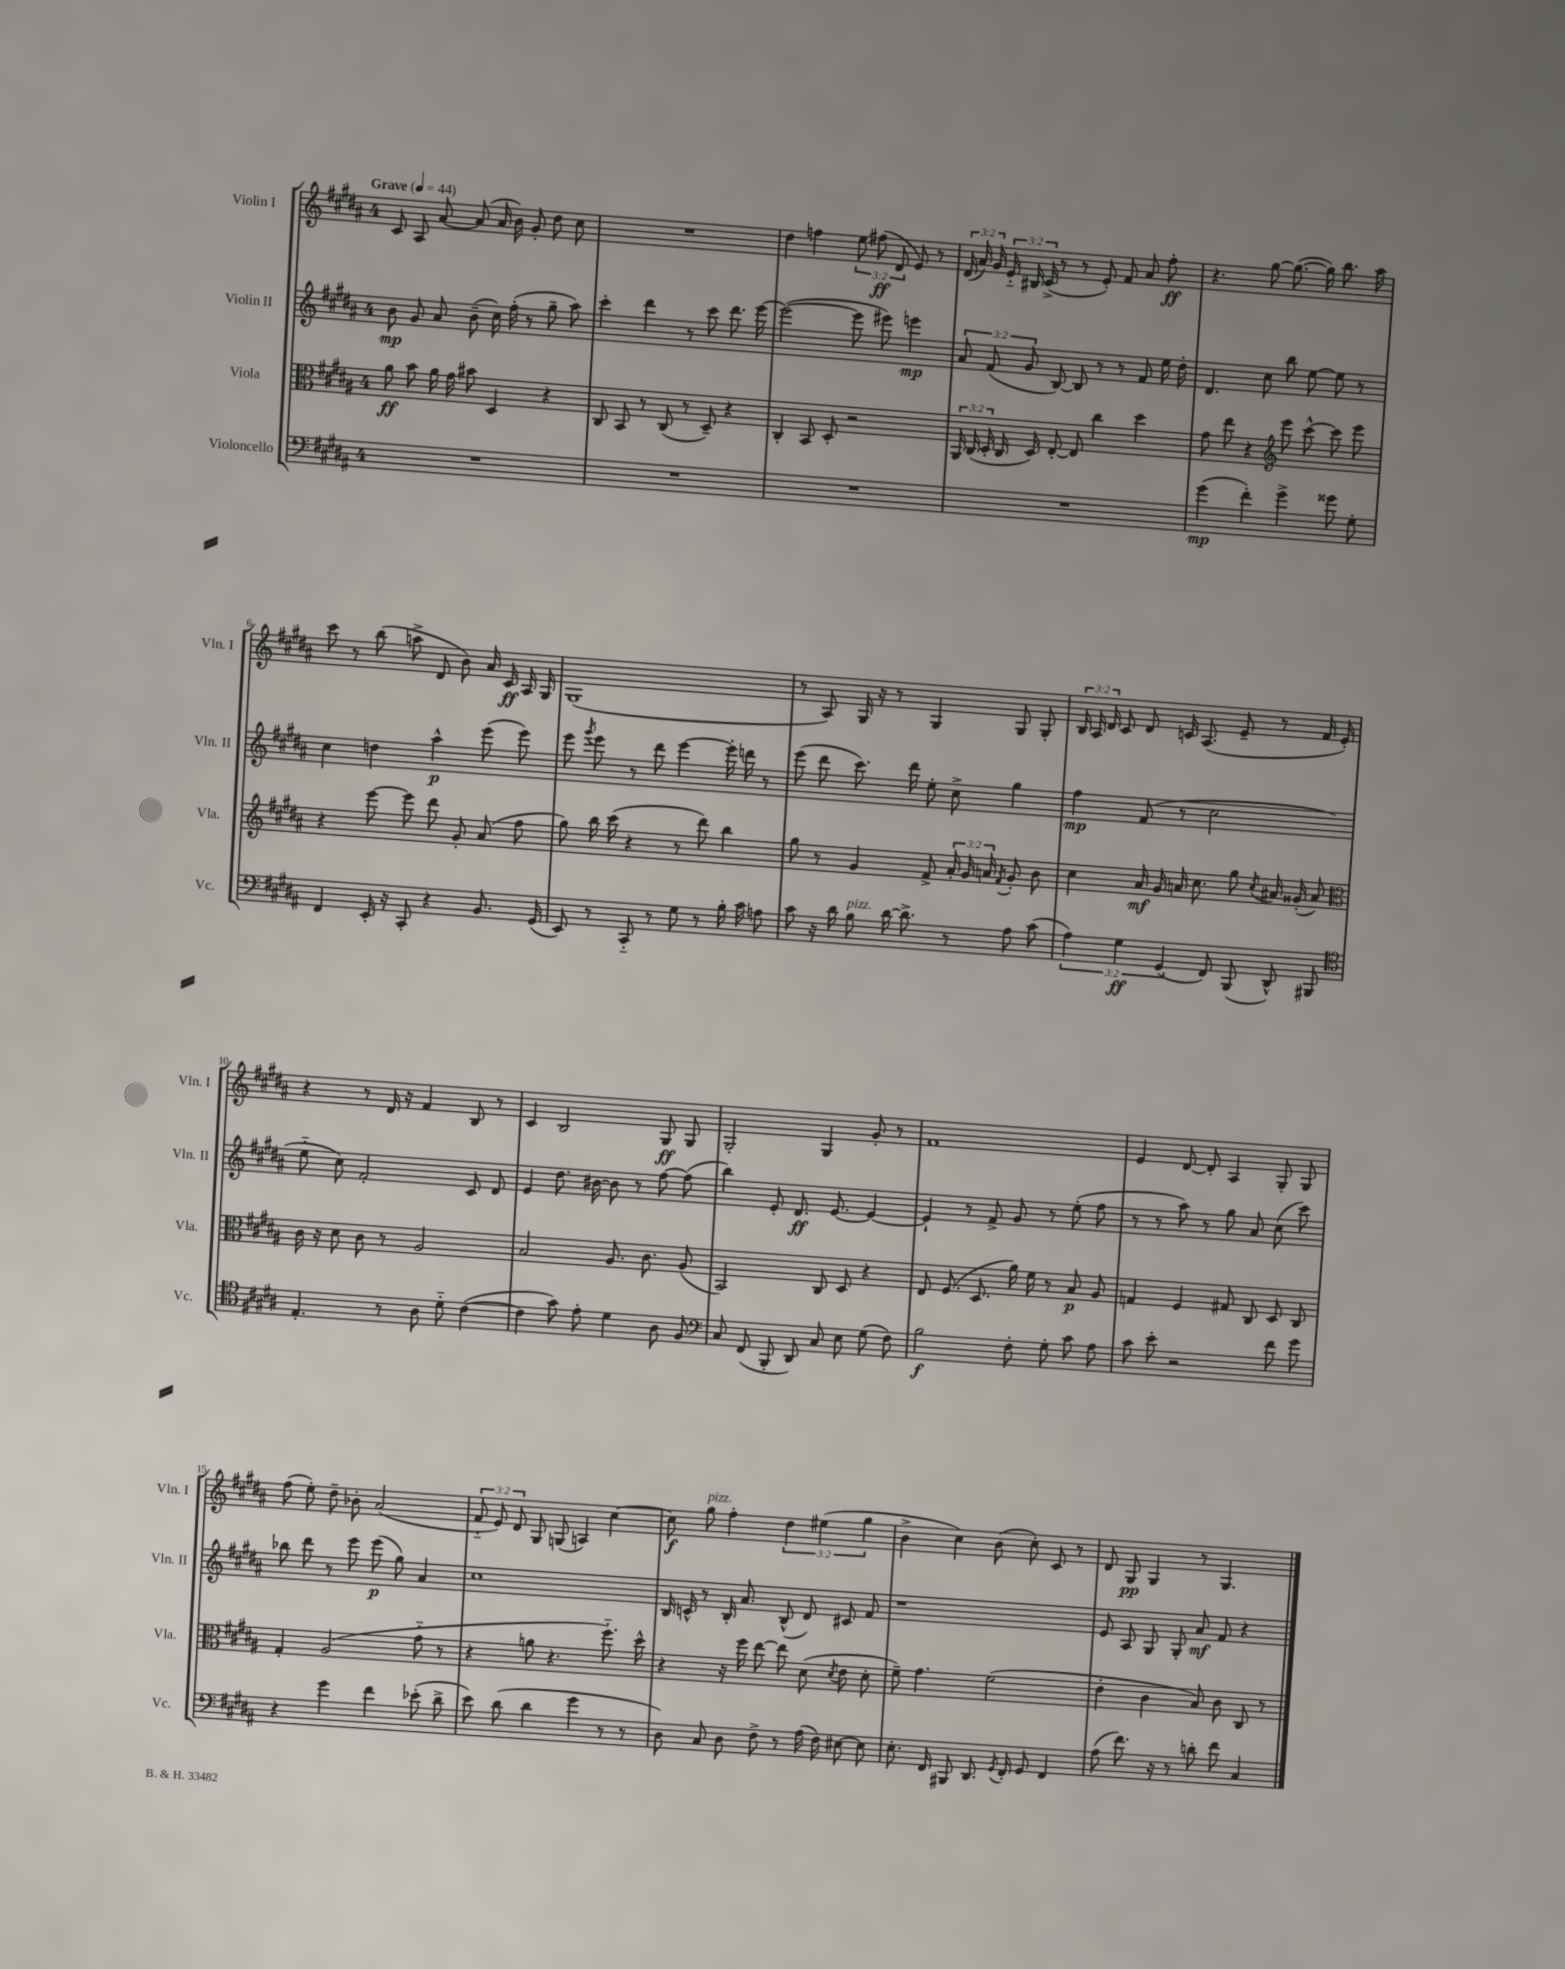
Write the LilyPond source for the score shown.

<<
\new StaffGroup <<
\new Staff = "s0" \with { instrumentName = "Violin I" shortInstrumentName = "Vln. I" } {
    \clef treble \key b \major \once \override Staff.TimeSignature.style = #'single-digit \time 4/4 \override Staff.TupletNumber.text = #tuplet-number::calc-fraction-text \tempo "Grave" 4 = 44
    \autoBeamOff cis'8 ais8 ais'8~ ais'8( ais'16 b'16) gis'8-. dis''8 cis''8 |
    R1 |
    dis''4 f''4 \tuplet 3/2 { e''8 fis''8\ff( dis'8 } e'8) r8 |
    \tuplet 3/2 { dis'16( ais'16) gis'16 } \tuplet 3/2 { e'16-_ bis16 cis'16->( } r8 r8 e'8-.) fis'8 ais'8 fis''8-.\ff |
    r4. gis''8~ gis''8.~( gis''16) b''8. ais''16 |
    cis'''8 r8 b''8( a''8-> dis'8 b'8) ais'16 cis'16\ff ais16 gis16 |
    gis1( |
    r8 ais8) gis16 r16 r8 gis4 gis8 gis8-. |
    \tuplet 3/2 { b16 ais16 dis'16 } cis'8 dis'8 c'16 ais8.( e'8-- r8 fis'16 e'16-.) |
    r4 r8 dis'16 r16 fis'4 b8 r8 |
    cis'4 b2 gis8\ff gis8 |
    gis2-. gis4 gis'8-. r8 |
    fis'1 |
    e'4 dis'8~ dis'8-. ais4 gis8-. gis8 |
    fis''8( e''8-.) dis''8-- bes'8-. ais'2( |
    \tuplet 3/2 { fis'8-_ e'8) dis'8 } gis8 g8( a4) cis''4~ |
    cis''8\f gis''8^\markup { \italic "pizz." } fis''4-. \tuplet 3/2 { dis''4 eis''4( gis''4 } |
    b'4-> cis''4) b'8( cis''8-.) cis'8 r8 |
    dis'8 gis8\pp gis4 r8 gis4. \bar "|." |
}
\new Staff = "s1" \with { instrumentName = "Violin II" shortInstrumentName = "Vln. II" } {
    \clef treble \key b \major \once \override Staff.TimeSignature.style = #'single-digit \time 4/4 \override Staff.TupletNumber.text = #tuplet-number::calc-fraction-text
    \autoBeamOff b'8\mp gis'8 ais'8 b'8--( cis''16) fis''16-.( r8 gis''8-- ais''8) |
    cis'''4-. dis'''4 r8 cis'''8 dis'''8. e'''16~ |
    e'''2~( e'''8 eis'''8) e'''4\mp |
    \tuplet 3/2 { ais'8 fis'8( gis'8 } b8~) b8 r8 r8 fis'8 e''16 dis''16-. |
    dis'4. cis''8 b''8 e''8~ e''8 r8 |
    cis''4 d''4 ais''4-^\p e'''8( e'''8) |
    e'''8 \acciaccatura { gis'''8 } e'''8 r8 dis'''8 e'''4~ e'''16-. d'''16 r8 |
    e'''8( dis'''8 cis'''8.) dis'''16 e''8-. cis''8-> gis''4 |
    fis''4\mp fis'8( r8 cis''2 |
    e''8-_ cis''8) fis'2-. cis'8 dis'8 |
    e'4 dis''8. bis'16~ bis'8 r8 fis''8~ fis''8( |
    b''4) e'8-. dis'8.\ff e'8.~ e'4~ |
    e'4-! r8 fis'8-> gis'8 r8 e''8-.( fis''8 |
    r8 r8 ais''8) r8 gis''8 ais'8 cis''8( cis'''8) |
    bes''8 dis'''8 r8 e'''8 e'''8\p( gis''8) ais'4 |
    cis''1 |
    b16 c'16-^ r8 b16-. ais'8. b8-^( dis'8) cis'8 fis'8 |
    r1 |
    e'8 ais8 gis8 gis8-. ais'8\mf fis'8 r4 \bar "|." |
}
\new Staff = "s2" \with { instrumentName = "Viola" shortInstrumentName = "Vla." } {
    \clef alto \key b \major \once \override Staff.TimeSignature.style = #'single-digit \time 4/4 \override Staff.TupletNumber.text = #tuplet-number::calc-fraction-text
    \autoBeamOff ais'8\ff b'8 ais'16 gis'16 bis'8 dis4 r4 |
    cis8 b,8 r8 cis8( r8 dis8--) r4 |
    cis4-. b,8 dis8-. r2 |
    \tuplet 3/2 { ais,16 cis16( dis16-. } cis16 dis16) e8~-. e8 cis''4 dis''4 |
    gis'8 e''8 r4 \clef treble e'''8 cis'''8~-^ cis'''8 e'''8 |
    r4 e'''8~ e'''8 dis'''8 gis'8-. ais'8( fis''8 |
    gis''8) b''16 cis'''16( r4 r8 dis'''8) b''4 |
    gis''8 r8 gis'4 fis'8-> \tuplet 3/2 { ais'16-. gis'16 a'16 } \acciaccatura { fis'8 } gis'8-. b'8 |
    cis''4 ais'16\mf gis'16 a'16 cis''8. gis''8 \acciaccatura { cis''8 } ais'16 gisis'16-.( ais'8) |
    \clef alto cis'16 r16 dis'8 cis'8 r8 ais2 |
    b2 ais8. cis'8. ais8( |
    b,2) cis8 dis8 r4 |
    e8 fis8.( dis8. ais'16) fis'16 r8 b8\p ais8 |
    g4 fis4 gis8 cis8 dis8 cis8 |
    gis4-. ais2( gis'8-_ r8 |
    r4 a'8 r4. fis''8.-_) dis''16-^ |
    r4 r16 fis''16 e''8~ e''8 dis'8( \acciaccatura { dis'8 } e'8 dis'8-. |
    fis'8--) gis'4. fis'2( |
    e'4-. cis'4 b8) cis'8 cis8 r8 \bar "|." |
}
\new Staff = "s3" \with { instrumentName = "Violoncello" shortInstrumentName = "Vc." } {
    \clef bass \key b \major \once \override Staff.TimeSignature.style = #'single-digit \time 4/4 \override Staff.TupletNumber.text = #tuplet-number::calc-fraction-text
    \autoBeamOff R1 |
    R1 |
    R1 |
    R1 |
    gis'4\mp( fis'4-.) gis'4-> gisis'8 gis8-. |
    fis,4 e,16-. r16 cis,8-. r4 b,8. gis,16( |
    e,8) r8 cis,8-_ r8 gis8 r8 b16-. cis'16 a8 |
    cis'8 r16 dis'16 b8^\markup { \italic "pizz." } dis'16~ dis'8.-> r8 ais8 cis'8( |
    \tuplet 3/2 { ais4) gis4\ff gis,4( } fis,8) b,,8( dis,8-^) bis,,8 |
    \clef tenor e4.-. r8 ais8 dis'8-_ cis'4~( |
    cis'4 gis'8) e'8-. dis'4 ais8 fis8 |
    \clef bass cis8 fis,8( b,,8-. dis,8) cis8 e8 gis8( fis8) |
    b2\f fis8-. gis8-. cis'8 ais8 |
    cis'8 e'8-. r2 fis'8 gis'8 |
    r4 gis'4 fis'4 ees'8-.( dis'8-> |
    e'8) dis'8( dis'4 gis'4 r8 r8 |
    dis8) cis8 dis8 fis8-> r8 ais16( fis16) eis8~ eis8 |
    e8.-. fis,16 bis,,8 dis,8. \acciaccatura { gis,8 } fis,16-. gis,8 fis,4 |
    ais8( fis'8.) r16 r8 d'8-. fis'8 cis4 \bar "|." |
}
>>
>>
